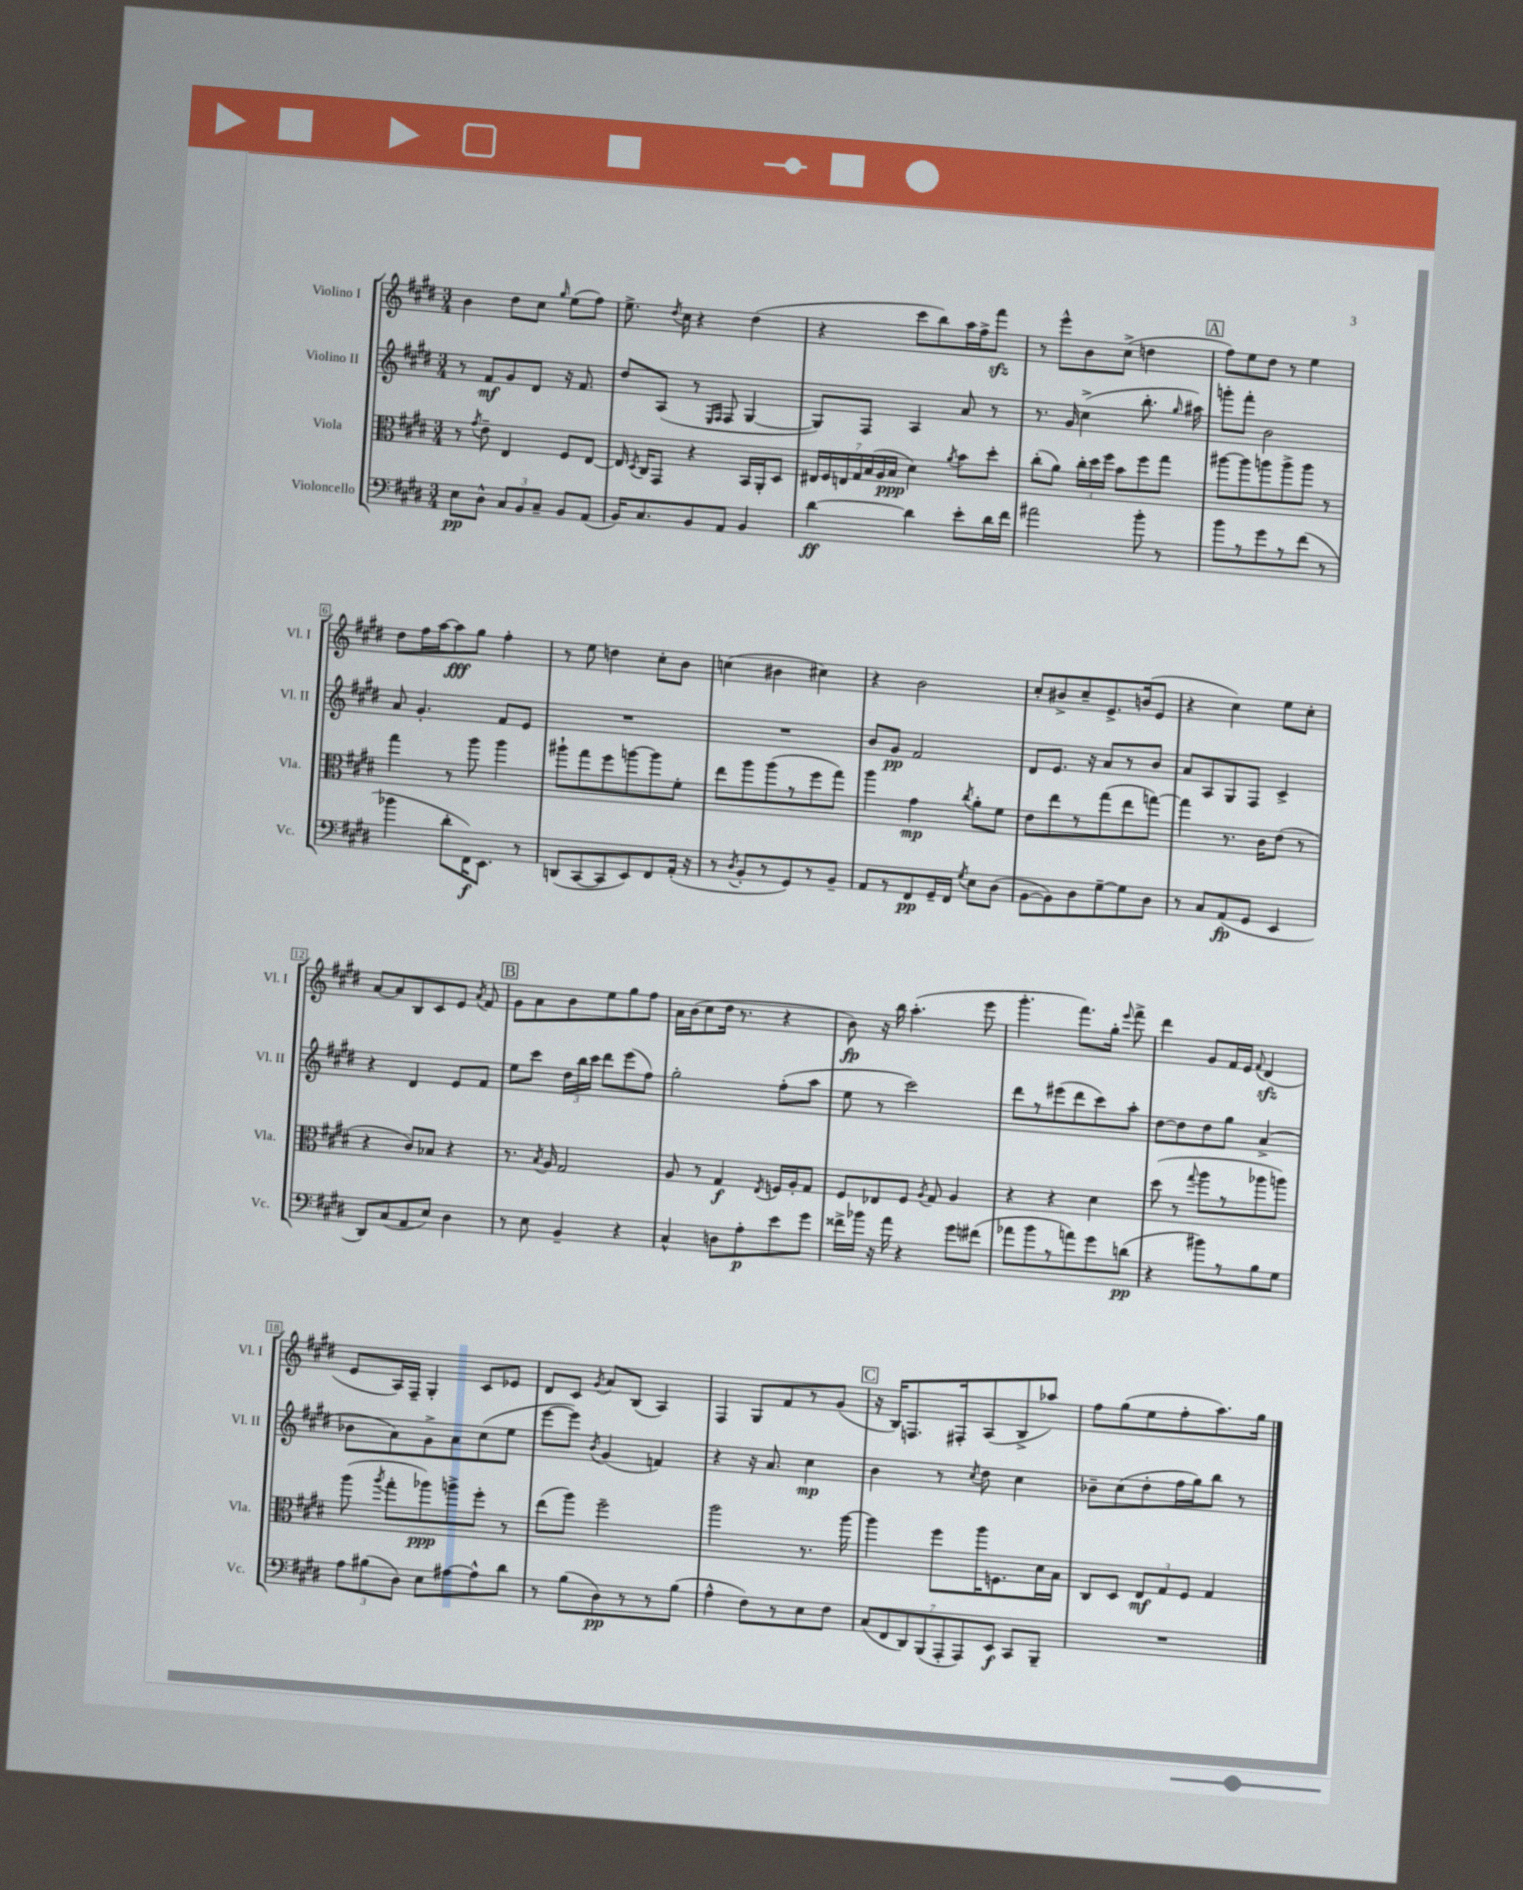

**kern	**kern	**kern	**kern
*staff4	*staff3	*staff2	*staff1
*clefF4	*clefC3	*clefG2	*clefG2
*k[f#c#g#d#]	*k[f#c#g#d#]	*k[f#c#g#d#]	*k[f#c#g#d#]
*M3/4	*M3/4	*M3/4	*M3/4
8E\L	8r	8r	4b\
.	8qg#/	.	.
8D#^^\J	8e~\	8f#/L	.
12C#/L	4E/	8g#/	8dd#\L
12BB/	.	.	.
.	.	8d#/J	8cc#\J
12C#~/J	.	.	.
.	.	.	16qqgg#/
8BB/L	8F#/L	16r	(8ee\L
.	.	8.f#/	.
(8AA/J	[8E/J	.	8ff#\J)
=	=	=	=
16BB/LK)	16E/]	8dd#/L	8.ee^\
.	8qD#/	.	.
8.C#/	16C#/LK	.	.
.	8GG#/J	(8A/J	.
.	.	.	8qdd#/
.	.	.	16cc#\
8BB/	4r	8r	4r
.	.	16qqE/LL	.
.	.	16qqF#/JJ	.
8AA/J	.	8F#/	.
4BB/	16BB/LL	[4G#/	(4dd#\
.	16AA'/J	.	.
.	8D#/J	.	.
=	=	=	=
[4d#\	28E#/LL	8G#/]L)	4r
.	28F#/	.	.
.	28E/	.	.
.	28G#/	.	.
.	.	8F#/J	.
.	(28B/	.	.
.	28A/	.	.
.	28B/JJ	.	.
4d#\]	4d#\)	4A/	8ccc#\L
.	.	.	8bb\)
.	8qa/	.	.
8e'\L	8b\L	8a/	16aa\L
.	.	.	16ff#^\J
16d#\L	8dd#'\J	8r	8fff#\J
16f#\JJ	.	.	.
=	=	=	=
2a#\	(8cc#'\L	8.r	8r
.	8a\J)	.	8eee^^\L
.	.	16g#/	.
.	24cc#'\LL	(4cc#^\	8b\
.	24dd#\	.	.
.	24ff#\JJ	.	.
.	8b\L	.	(8cc#^\J
8b'\	8ff#\	8.bb'\	4dd\
8r	8gg#\J	.	.
.	.	16qqgg#/	.
.	.	16aa#\)	.
=	=	=	=
8b\L	[8aa#\L	8ggg'\L	8ff#\L)
8r	8aa#\]	8fff#'\J	8ee\
8g#\	8aa\	2b\	8dd#\J
8r	8aa^\	.	8r
(8f#\J	8aa\J	.	4ee\
8r	8r	.	.
=	=	=	=
4b-\	4gg#\	8a/	8dd#\L
.	.	4.g#'/	16ff#\L
.	.	.	[16aa\J
8d#'\L	8r	.	8aa\]
16FF#\K)	8aa\	.	8gg#\J
8.EE\J	.	.	.
.	4aa\	8f#/L	4ff#'\
8r	.	8e/J	.
=	=	=	=
(8DD/L	8aa#`\L	2.r	8r
[8CC#/	8gg#\	.	8ee\
8CC#/]	8ff#\	.	4dd\
8EE/)	[8aa\	.	.
8FF#/	8aa\]	.	8cc#'\L
(16AA'/Jk	8f#'\J	.	8b\J
16r	.	.	.
=	=	=	=
8r	8ee\L	2.r	(4cc\
8qD#/	.	.	.
8BB'/L	8aa\	.	.
8r	(8aa\	.	4b#\
8GG#/)	8r	.	.
8r	8ff#\	.	4cc#\)
8BB~/J	8gg#\J)	.	.
=	=	=	=
8AA/L	4aa\	8b/L	4r
8r	.	8g#/J	.
8FF#/	4g#\	2f#/	2b\
16GG#~/L	.	.	.
16FF#/JJ	.	.	.
8qG#/	8qcc#/	.	.
8E\L	8a'\L	.	.
(8D#\J	8f#\J	.	.
=	=	=	=
[8BB\L	8e\L	8d#/L	8cc#'/L
8BB\])	8ee\	8.e/J	8b#^/
8D#\	8r	.	8cc#~/
.	.	16r	.
[8G#~\	(8gg#\	8a/L	8.e^/
8G#\]	8ee\	8r	.
.	.	.	(16b/k
8D#\J	[8gg\J)	8b/J	8e/J
=	=	=	=
8r	4gg\]	8a/L	4r
8C#/L	.	8A/	.
(8AA/	8.r	8G#/	4cc#\)
8GG#/J	.	8F#/J	.
.	16c#\LK	.	.
4EE/	(8e\J	4c#^/	8ee\L
.	8r	.	8cc#'\J
=	=	=	=
8DD#/L)	4r	4r	[8a/L
(8C#/	.	.	8a/]
8AA/	8c#/L)	4d#/	8B/
8E/J)	8B-/J	.	8c#/
4D#\	4r	8e/L	8e/J
.	.	.	8qa/
.	.	8f#/J	8f#/
=	=	=	=
8r	8.r	8ee\L	8g#\L
8E\	.	8ccc#\J	8a\
.	8qB/	.	.
.	16A/	.	.
4BB~/	2G#/	24dd#\LL	8b\
.	.	24bb\	.
.	.	24ccc#\JJ	.
.	.	8ddd#\L	8ee\
4r	.	(8eee\	8gg#\
.	.	8ff#\J)	8ff#\J
=	=	=	=
4C#^^/	8A/	2gg#'\	16a\LL
.	.	.	(16b\J
.	8r	.	8cc#\
8D\L	4G#/	.	16dd#\Jk
.	.	.	8.r
8A'\	.	.	.
.	8qE/	.	.
8e\	16F/LL	(8ff#'\L	4r
.	16A'/J	.	.
8g#\J	8G#/J	8aa\J	.
=	=	=	=
16f##^\LL	8F#/L	8ee\	8b\)
16b-\JJ	.	.	.
16r	8E-/	8r	16r
16a\	.	.	16bb\
4r	8F#/J	2ccc#\)	(4.aa'\
.	8qA/	.	.
.	8G#/	.	.
8g#\L	4A/	.	.
(8f#\J	.	.	8eee\
=	=	=	=
8a-\L	4r	8ddd#\L	4.ggg#'\
8b\	.	8r	.
8r	4r	(8eee#\	.
8a\)	.	8ddd#\	8.fff#\L)
8g#\	4d#\	8ccc#\)	.
.	.	.	16gg#'\Jk
.	.	.	8qqeee/
(8d\J	.	8aa'\J	8fff#^\
=	=	=	=
4r	(8dd#\	[8dd#\L	4ddd#\
.	8r	8dd#\]	.
.	8qqgg#/	.	.
8b#\L)	8aa\L	8dd#\	8g#/L
8r	8r	8gg#\J	16f#/L
.	.	.	16e/JJ
.	.	.	8qqf#/
8B\	8aa-\	(4a^/	(4d#/
8G#\J	8aa\J)	.	.
=	=	=	=
12A\L	(8aa\	8b-\L	8e/L
(12B#\	.	.	.
.	8qaa/	.	.
.	8gg#'\L	8a\)	16A/L)
12D#\J)	.	.	.
.	.	.	16F#~/JJ
8E\L	8aa-\)	8g#^\	4G#'/
[8A#\	8aa^\	8a\	.
8A#^^\]	8ff#'\J	(8cc#\	8c#/L
8d#\J	8r	8ee\J	8e-/J
=	=	=	=
8r	(8ee\L	[8eee\L	8d#/L
(8B\L	8aa\J)	8eee\]J)	8c#/J
.	.	8qb/	8qg#/
8D#\)	2ff#~\	(4g#/	8a/L
8r	.	.	(8B/J
8r	.	4f/)	4A/)
(8B\J	.	.	.
=	=	=	=
4A^^\	2aa\	4r	4F#/
8F#\L)	.	16r	8G#/L
.	.	8.a/	.
8r	.	.	8f#/
8E\	8.r	4cc#\	8r
8F#\J	.	.	(8g#/J
.	[16aa\	.	.
=	=	=	=
(14C#/L	4aa\]	4b\	16r
.	.	.	16B/LK)
14FF#/	.	.	.
.	.	.	8.F/
14DD#/)	.	.	.
(14BBB/	.	.	.
.	8ff#\L	8r	.
14AAA'/	.	.	.
.	.	.	16F#'/k
14AAA/)	.	.	.
.	.	8qcc#/	.
.	16aa\K	8dd#\	(8A/
14EE/J	.	.	.
.	8.F\	.	.
8CC#/L	.	4cc#\	8B^/
8BBB~/J	16d#\L	.	8aa-/J)
.	16B\JJ	.	.
=	=	=	=
2.r	8C#/L	8b-~\L	8ff#\L
.	8D#/J	(8cc#\	(8gg#\
.	12E/L	8dd#'\	8ee\
.	12G#/	.	.
.	.	16ff#\L	8ff#'\
.	12F#/J	.	.
.	.	16gg#\J)	.
.	4G#/	8bb\J	8.aa\)
.	.	8r	.
.	.	.	16gg#\Jk
==	==	==	==
*-	*-	*-	*-
